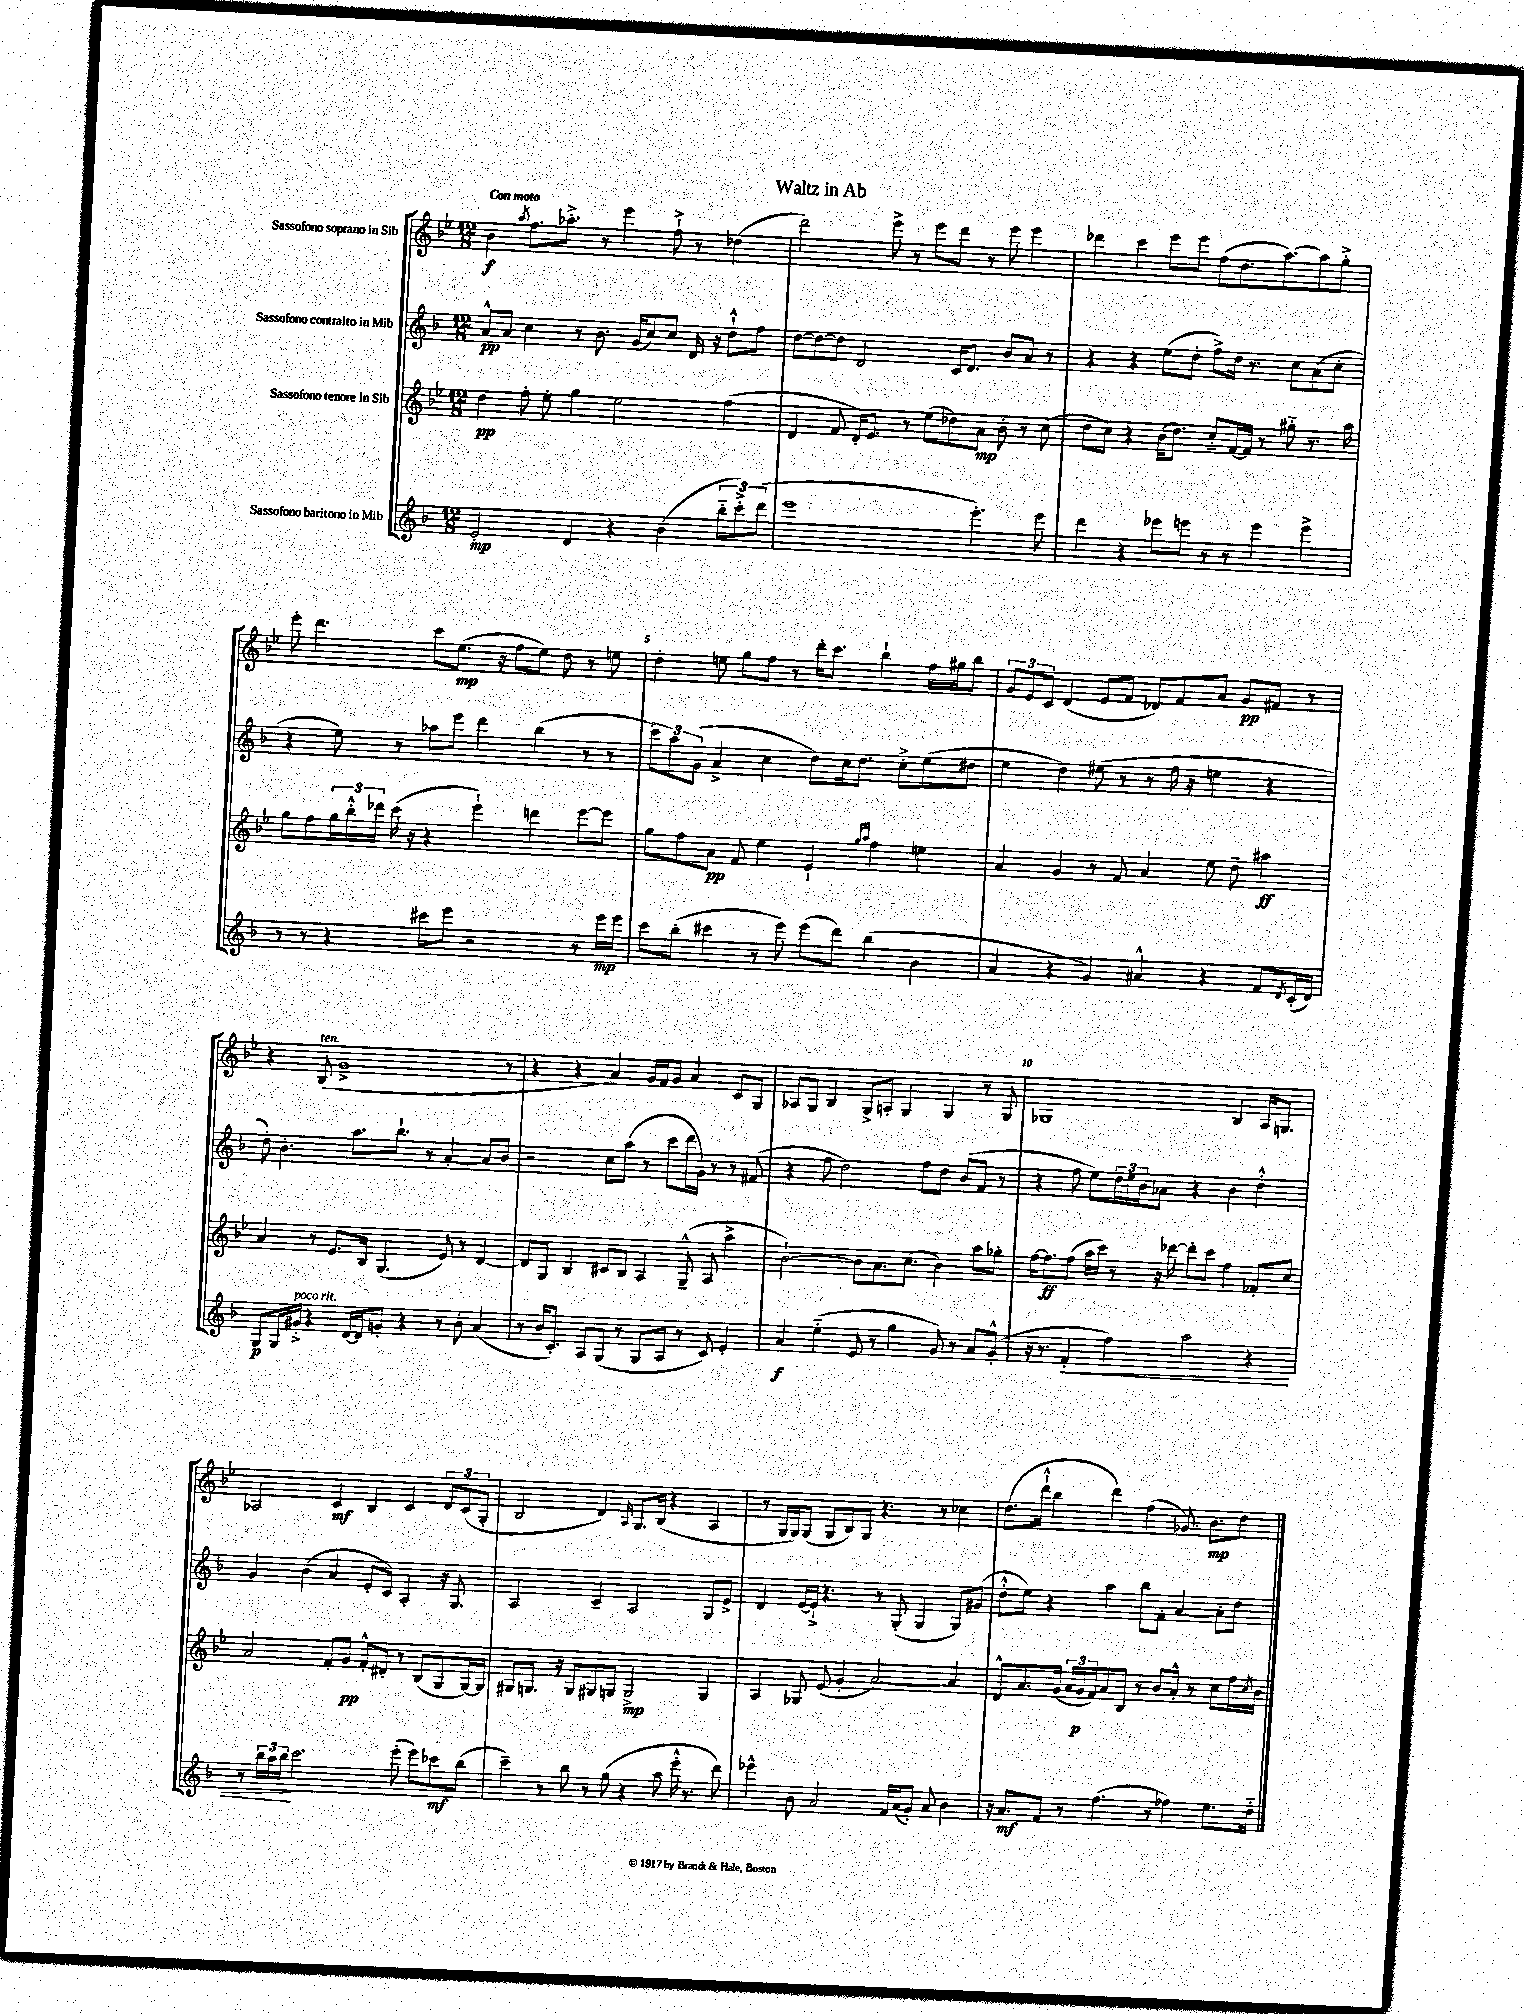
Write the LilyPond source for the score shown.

\header { title = "Waltz in Ab" }
<<
\new StaffGroup <<
\new Staff = "s0" \with { instrumentName = "Sassofono soprano in Sib" } {
    \clef treble \key bes \major \numericTimeSignature \time 12/8 \tempo "Con moto"
    bes'4\f \acciaccatura { a''8 } f''8. aes''8.-.-> r8 ees'''4 f''8-!-> r8 des''4( |
    d'''2) ees'''8-> r8 ees'''8 d'''8 r8 ees'''8 ees'''4 |
    des'''4 c'''4 ees'''8 ees'''8 f''8( d''8. a''8.~) a''8 g''8-.-> |
    ees'''8-. d'''4. c'''8 ees''8.\mp( r16 f''8 ees''8) d''8 r8 e''8 |
    d''4-. e''8 g''8 f''8 r8 d'''16-. c'''8. bes''4-! f''16 gis''16 bes''8 |
    \tuplet 3/2 { g'8 ees'8 c'8 } d'4( ees'8 f'8 des'8) f'8 a'8 g'8\pp fis'8 r8 |
    r4 bes8^\markup { \italic "ten." }( g'1-> r8 |
    r4 r4 a'4) g'16 f'16 g'8 a'4 c'8 g8 |
    aes8 g8 bes4 g8-> a8-. g4 g4 r8 g8 |
    ges1 bes4 a16 g8. |
    aes2 c'4\mf bes4 c'4 \tuplet 3/2 { d'8 c'8( g8-. } |
    bes2 d'4) \grace { a16 } g8. bes16( r4 a4 |
    r8 g16 g16) g8( g8 bes8) g8 r4. r8 ces''4 |
    d''8.( d'''16-!-^ bes''4 d'''4) f''4( ges'8.) bes'8.\mp d''8 \bar "|." |
}
\new Staff = "s1" \with { instrumentName = "Sassofono contralto in Mib" } {
    \clef treble \key f \major \numericTimeSignature \time 12/8
    a'8-^\pp a'8 c''4 r8 bes'8. g'16( c''8) c''8 d'16 r16 d''8-!-^ f''8 |
    d''8~ d''8~ d''8 d'2 c'16 d'8. bes'8 a'8 r8 |
    r4 r4 e''8( d''8-. f''8->) d''16 r8. c''8 a'8( c''8-. |
    r4 e''8) r8 aes''8 e'''8 d'''4 bes''4( r8 r8 |
    \tuplet 3/2 { c'''8) a''8 g'8( } a'4-> c''4 d''8) c''16 d''8. c''8-.-> e''8( dis''8 |
    e''4 d''4) eis''8( r8 r8 f''16 r16 e''4 r4 |
    d''8-.) bes'4.-. a''8. bes''8.-! r8 a'4~-. a'8 bes'8 |
    r2 c''8 a''8( r8 c'''8 d'''16 g'16) r8 r8 fis'8( |
    r4 f''8 d''2) f''8 d''8 bes'8( f'8 r8 |
    r4 f''8 e''8) \tuplet 3/2 { d''16 e''16 bes'16 } aes'8 r4 bes'4 d''4-.-^ |
    g'4 bes'4( a'4 e'8-. c'8) a4-. r16 g8. |
    a2 c'4-- a2 g8 e'8-> |
    d'4 e'16~ e'16-!-> r4. r8 g8-.( g4 g8) gis'8( |
    d''8-.-^ e''8) r4 a''4 bes''8 f'8-. a'4~ a'8-. d''8 \bar "|." |
}
\new Staff = "s2" \with { instrumentName = "Sassofono tenore in Sib" } {
    \clef treble \key bes \major \numericTimeSignature \time 12/8
    d''4\pp f''8-. ees''8-. g''4 ees''2 f''4( |
    d'4 f'8 d'16-.) ees'8. r8 ees''8( des''8) a'8\mp bes'8-. r8 c''8( |
    d''8 c''8) r4 bes'16( d''8.) c''8-_ f'16~ f'16 r8 gis''8-_ r8. a''16 |
    g''8 f''8 \tuplet 3/2 { g''16 bes''16-.-^ des'''16 } c'''16( r16 r4 ees'''4-!) d'''4 ees'''8~ ees'''8 |
    g''8 f''8 a'8\pp f'8 ees''4 ees'4-! \grace { g''16 a''16 } f''4 e''4 |
    a'4 g'4 r8 f'8 a'4 ees''8 d''8-- ais''4\ff |
    a'4 r8 ees'8. bes16 g4.( ees'8) r8 d'4~ |
    d'8 g8 bes4 cis'8 bes8 a4 g8---^( a8 a''4-> |
    bes'2~-!) bes'8 a'8. c''8.( bes'4) a''8 ges''8-. |
    f''16~ f''8.\ff f''8( a''16 c'''16) r8 r16 des'''16~ des'''8-. c'''8 f''4 fes'8-. c''8 |
    a'2 f'8-. g'8\pp f'8-.-^ dis'8-. r8 bes8( g8 g16~) g16 |
    gis8 g8. r16 g8 gis8 g8 g2->\mp g4 |
    a4 ges8 ees'8( g'4-. a'2~) a'4 |
    d'8-^ a'8. g'16( \tuplet 3/2 { a'16 g'16\p f'16) } a'8 bes8 r8 bes'8 a'8-.-^ r8 c''8 f''16 \acciaccatura { c''8 } bes'16 \bar "|." |
}
\new Staff = "s3" \with { instrumentName = "Sassofono baritono in Mib" } {
    \clef treble \key f \major \numericTimeSignature \time 12/8
    e'2-.\mp d'4 r4 bes'4( \tuplet 3/2 { bes''8-_ c'''8-.->) d'''8( } |
    e'''1 e'''4.-.) e'''8 |
    d'''4 r4 ees'''8 e'''8 r8 r8 e'''4 e'''4-> |
    r8 r8 r4 cis'''8 e'''8 r2 r8 e'''16\mp e'''16 |
    c'''8 bes''8-.( cis'''4 r8 e'''8) e'''8( d'''8) bes''4( bes'4 |
    a'4 r4 g'4) ais'4-^ r4 f'8 \acciaccatura { d'8 } c'16-.( d'16) |
    g8\p g16 gis'16-.->^\markup { \italic "poco rit." } r4 d'16~ d'16 g'8-. r4 r8 bes'8-. a'4( |
    r8 bes'16 c'8.-.) a8 g8( r8 g8 a8 r8 c'8) e'4-. |
    a'4\f e''4-_( e'8 r8 g''4 g'8) r8 a'8 g'8-.-^( |
    r16 r8. f'4-.\< f''4) a''2 r4 |
    r8 \tuplet 3/2 { bes''16 a''16 bes''16\! } c'''2. e'''8-.( e'''8) ces'''8\mf bes''8( |
    c'''4--) r8 bes''8 r8 g''8( r4 a''8 e'''16-.-^ r8. d'''8) |
    ees'''4-^ bes'8 a'2 f'16 a'16( g'8-.) a'8 bes'4 |
    r16 a'8.\mf f'8 r8 f''4.( r8 fes''4) e''8. d''16-_ \bar "|." |
}
>>
>>
\layout { \context { \Score \override BarNumber.break-visibility = ##(#f #t #t) barNumberVisibility = #(every-nth-bar-number-visible 5) } }
